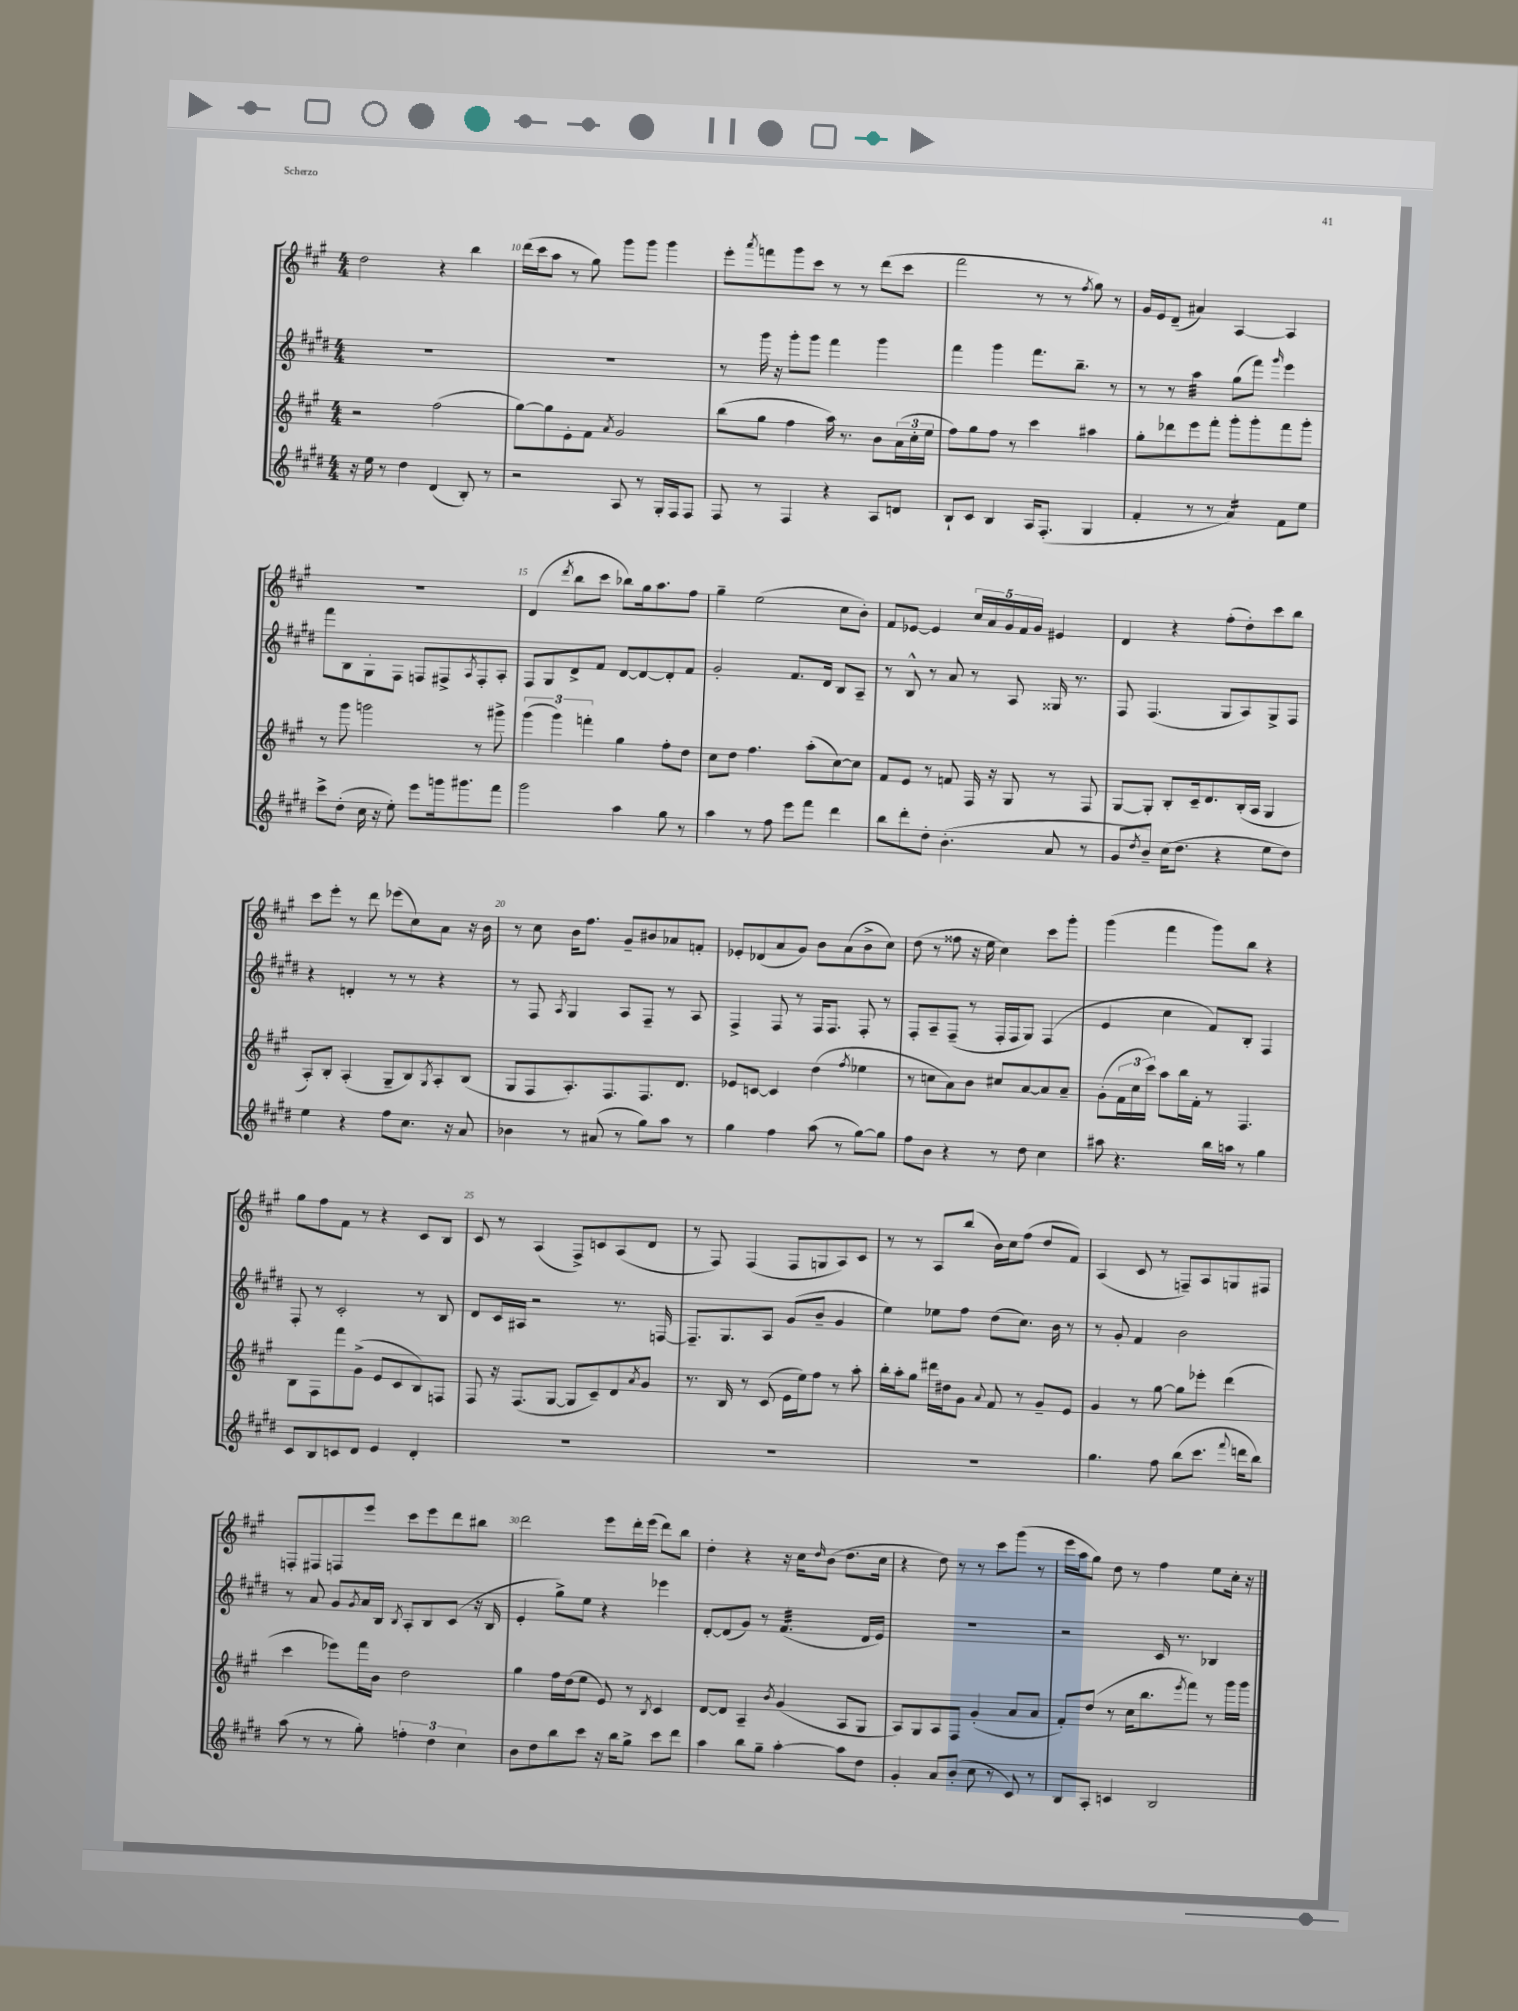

**kern	**kern	**kern	**kern
*staff4	*staff3	*staff2	*staff1
*clefG2	*clefG2	*clefG2	*clefG2
*k[f#c#g#d#]	*k[f#c#g#]	*k[f#c#g#d#]	*k[f#c#g#]
*M4/4	*M4/4	*M4/4	*M4/4
16r	2r	1r	2dd\
16ee\	.	.	.
8r	.	.	.
4dd#\	.	.	.
(4d#/	(2ff#\	.	4r
8B'/)	.	.	4bb\
8r	.	.	.
=	=	=	=
2r	[8gg#\L)	1r	(16ddd\LL
.	.	.	16ccc#\J
.	8gg#\]	.	8aa\J
.	8e'\	.	8r
.	8f#\J	.	8gg#\)
.	8qa/	.	.
8A/	2g#/	.	8ggg#\L
8r	.	.	8ggg#\J
16G#'/LL	.	.	4ggg#\
16F#/J	.	.	.
8F#/J	.	.	.
=	=	=	=
8F#/	(8bb\L	8r	8eee'\L
.	.	.	8qaaa/
8r	8gg#\J	16ggg#\	8fff\
.	.	16r	.
4F#/	4ff#\	8ggg#'\L	8ggg#\
.	.	8ggg#\J	8ccc#\J
4r	16aa\)	4fff#\	8r
.	8.r	.	.
.	.	.	8r
8A/L	8b\L	4ggg#\	(8ddd\L
8d/J	(24a\L	.	8ccc#\J
.	24cc#'\	.	.
.	24ee\JJ	.	.
=	=	=	=
8B`/L	8ff#\L)	4fff#\	2fff#\
8c#/J	8gg#\	.	.
4B/	8ff#\J	4ggg#\	.
.	8r	.	.
16A/LK	4ccc#\	8.fff#\L	8r
(8.F#'/J	.	.	.
.	.	.	8r
.	.	8.bb~\J	.
.	.	.	8qff#/
4G#/	4aa#\	.	8gg#\)
.	.	8r	8r
=	=	=	=
4f#'/	8gg#'\L	8r	16g#/LL
.	.	.	16e/J
.	8ddd-\	8r	(8d~/J
8r	8eee\	4aa\	4a#/)
8r	8fff#'\J	.	.
4a/)	8ggg#'\L	(8gg#\L	[4A/
.	8ggg#'\	8fff#\J)	.
.	.	16qqggg#/	.
8f#\L	8fff#\	4eee\	4A/]
8ee\J	8ggg#'\J	.	.
=	=	=	=
8ccc#^\L	8r	8fff#\L	1r
(8dd#'\J	8ggg#\	8B\	.
16cc#\	2ggg\	8G#'\	.
16r	.	.	.
8ee'\)	.	8F#\J	.
8eee\L	.	8F/L	.
16ggg\k	.	8F#^/	.
8.ggg#\	.	.	.
.	.	8qA/	.
.	8r	8F#'/	.
8fff#\J	8ggg#^\	8A'/J	.
=	=	=	=
2ggg#\	(6ggg#\	8F#/L	(4d/
.	.	8G#/	.
.	6ggg#\)	.	.
.	.	.	8qddd/
.	.	8d#^/	8bb\L
.	6fff'\	.	.
.	.	8f#/J	8ccc#\J
4aa\	4gg#\	[8d#/L	8bb-\L)
.	.	8d#/_	16gg#\k
.	.	.	8.aa\
8gg#\	8ff#'\L	8d#'/]	.
8r	8dd\J	8f#/J	8ff#\J
=	=	=	=
4aa\	8cc#\L	2g#'/	4gg#~\
.	8dd\J	.	.
8r	4.ff#\	.	(2ee\
8ff#\	.	.	.
8eee\L	.	8.f#/L	.
8fff#\J	(8aa'\L	.	.
.	.	16d#/Jk	.
4ddd#\	[8cc#\)	8B/L	8cc#\L
.	8cc#\]J	8A~/J	8b'\J)
=	=	=	=
8bb\L	8f#/L	8r	8f#/L
8ddd#'\	8e/J	8B^^/	[8e-/J
8dd#'\J	8r	8r	4e-/]
(4.b'\	8f/	8a/	.
.	16F#/	8r	20cc#/LL
.	.	.	20a/
.	16r	.	.
.	.	.	20g#/
.	8G#/	8A/	.
.	.	.	20f#/
.	.	.	20g#/JJ
8a/	8r	16G##/	4e#/
.	.	8.r	.
8r	8F#/	.	.
=	=	=	=
8g#/L	[8G#/L	8F#/	4d/
8qdd#/	.	.	.
8b~/J)	8G#'/]J	(4.F#/	.
(16cc#\LK	8B'/L	.	4r
8.dd#\J	.	.	.
.	16c#~/k	.	.
.	8.d/	.	.
4r	.	8G#/L	(8ff#'\L
.	(16B'/L	8A/)	8dd'\)
.	16A/JJ	.	.
8ee\L	4G#/	8G#^/	8ccc#\
8dd#\J)	.	8F#/J	8bb\J
=	=	=	=
4ee\	8A'/L)	4r	8ccc#\L
.	8B'/J	.	8eee'\J
4r	(4A'/	4d'/	8r
.	.	.	8ddd\
8ff#\L	8G#~/L	8r	(8eee-\L
8.cc#\J	8B/)	8r	8cc#\)
.	8qG#/	.	.
.	8A'/	4r	8a\J
16r	.	.	.
8a/	(8B/J	.	16r
.	.	.	16b\
=	=	=	=
4b-\	8G#/L	8r	8r
.	8F#/	8F#/	8cc#\
.	.	8qA/	.
8r	8.A'/)	4G#/	16b\LK
.	.	.	8.ff#\J
(8a#/	.	.	.
.	8.F#/	.	.
8r	.	8A/L	8g#~/L
8gg#\L)	8.F#/	8F#~/J	8b#/
8aa\J	.	8r	8a-/
.	8.d/J	.	.
8r	.	8A/	8f'/J
=	=	=	=
4gg#\	8e-/L	4F#^/	8e-'/L
.	[8c/J	.	(8d-/
4ff#\	4c/]	8F#/	8a/
.	.	8r	8g#/J)
(8aa\	(4dd\	16F#/LK	8b\L
.	.	8.F#/J	.
8r	.	.	(8a\
.	8qff#/	.	.
[8gg#\L)	4ee-\	8F#'/	8b^\
8gg#\]J	.	8r	8cc#\J)
=	=	=	=
8ff#\L	8r	8F#'/L	(8dd\
8b\J	8cc\L	8A~/	8r
4r	8a\)	(8F#~/J	8ff##\
.	8b\J	8r	16r
.	.	.	16ee\
8r	8cc#/L	16F#'/LL	4cc#\)
.	.	16F#/J	.
8dd#\	[8a/	8G#/J)	.
4cc#\	8a/]	(4F#/	8ccc#\L
.	8a~/J	.	8ggg#'\J
=	=	=	=
8aa#\	(8g#'\L	4e/	(4ggg#\
4.r	24f#\L	.	.
.	24cc#\	.	.
.	24ccc#\JJ)	.	.
.	8aa\L	4cc#\	4fff#\
.	16bb\L	.	.
.	16f#'\JJ	.	.
16bb\LL	8r	8f#/L)	8ggg#\L)
16aa\JJ	.	.	.
8r	4.F#/	8B'/J	8bb\J
4gg#\	.	4F#/	4r
=	=	=	=
8c#/L	8B\L	8F#'/	8gg#\L
8B/	8F#\	8r	8ff#\
8c/	8fff#\	2c#'/	8f#\J
8d#/J	(8g#^\J	.	8r
4e/	8e/L	.	4r
.	8c#/	.	.
4d#'/	8B/)	8r	8c#/L
.	8F/J	8B/	8B/J
=	=	=	=
1r	8F#/	8d#/L	8c#/
.	16r	16c#/L	8r
.	(8.F#/L	16A#/JJ	.
.	.	2r	(4A/
.	[8G#/J	.	.
.	8G#/]L	.	8F#^/L)
.	8c#~/)	.	8c/
.	8d/	8.r	(8A/
.	8qa/	.	.
.	8g#/J	.	8d/J
.	.	[16F/	.
=	=	=	=
1r	8.r	8.F~/]L	8r
.	.	.	8F#/)
.	16B/	8.G#/	.
.	8r	.	(4F#/
.	(8c#/	8A/J	.
.	16e\LL	(8g#/L	8F#/L
.	16ee\J)	.	.
.	8ff#\J	8b~/J	8G/
.	8r	4g#/	8A/)
.	8aa'\	.	8c#/J
=	=	=	=
1r	16bb'\LL	4ee\)	8r
.	16aa'\J	.	.
.	8gg#\J	.	8r
.	16ddd#\LL	8ee-\L	8A/L
.	16dd#\J	.	.
.	8g#\J	8ff#\J	(8bb/J
.	8qqa/	.	.
.	8f#/	(8dd#\L	16b\LL)
.	.	.	16cc#\J
.	8r	8.cc#\J)	(8ff#\J
.	8g#~/L	.	8dd/L
.	.	16b\	.
.	8e/J	8r	8f#/J)
=	=	=	=
4.gg#\	4g#/	8r	(4A/
.	.	8g#'/	.
.	8r	4f#/	8c#/
8ff#\	[8gg#\	.	8r
(8bb\L	8gg#\]L	2b\	8F~/L)
8.ccc#\J	8eee-'\J	.	8A/
.	(4ddd\	.	8G/
8qqfff#/	.	.	.
16ddd\LK	.	.	.
8bb\J)	.	.	8F#/J
=	=	=	=
(8aa\	4ccc#\	8r	8F'/L
8r	.	8a/	8F#/
8r	8eee-\L)	8g#/L	8F/
.	.	8qg#/	.
8gg#'\)	16fff#\L	16a/L	8eee/J
.	16b\JJ	16B/JJ	.
.	.	8qB/	.
6ff'\	2dd\	8A'/L	8ccc#\L
.	.	8B/	8eee\
6dd#\	.	.	.
.	.	(8c#/J	8ddd\
6cc#\	.	.	.
.	.	16r	8bb#\J
.	.	16B/	.
=	=	=	=
8b\L	4gg#\	4e'/	2ddd\
8dd#\	.	.	.
8bb\	16ff#\LL	8gg#^\L)	.
.	(16dd\J	.	.
8ccc#\J	8ee\J	8ee\J	.
16r	8e/)	4r	8eee\L
16bb\LK	.	.	.
8gg#^\J	8r	.	16ddd'\L
.	.	.	(16eee\JJ
.	8qB/	.	.
8ccc#\L	4c#/	4eee-\	8ddd\L)
8ddd#\J	.	.	8bb\J
=	=	=	=
4aa\	[8d/L	[8d#'/L	4dd'\
.	8d/]J	(8d#/]	.
8bb\L	4A~/	8g#/J)	4r
8gg#~\J	.	8r	.
.	8qb/	.	.
[4aa'\	(4g#/	(4.f#/	16r
.	.	.	16cc#\LK
.	.	.	16qqdd/
.	.	.	(8b\J
8aa\]L	8A/L	.	8.dd\L
8dd#\J	8G#/J	16d#/LL	.
.	.	16e/JJ)	16cc#\Jk
=	=	=	=
4g#'/	8A/L)	1r	4r
.	8G#/	.	.
8a/L	8A/	.	8dd\)
(8b'/J	8F#/J	.	8r
8cc#\	(4g#'/	.	8r
8r	.	.	8ccc#\L
8c#/)	8a/L	.	(8ggg#\J
8r	8a/J	.	8r
=	=	=	=
8B/L	8f#'/L)	2r	16eee\LL
.	.	.	16aa\J
8A'/J	(8dd/J	.	8gg#\J)
4c/	8r	.	8dd\
.	16cc#\LK	.	8r
.	8.bb\	.	.
2B/	.	16c#/	4ff#\
.	.	8.r	.
.	8qeee/	.	.
.	8fff#\J)	.	.
.	8r	4B-/	8ee\L
.	16ggg#\LL	.	16cc#'\Jk
.	16ggg#\JJ	.	16r
==	==	==	==
*-	*-	*-	*-
